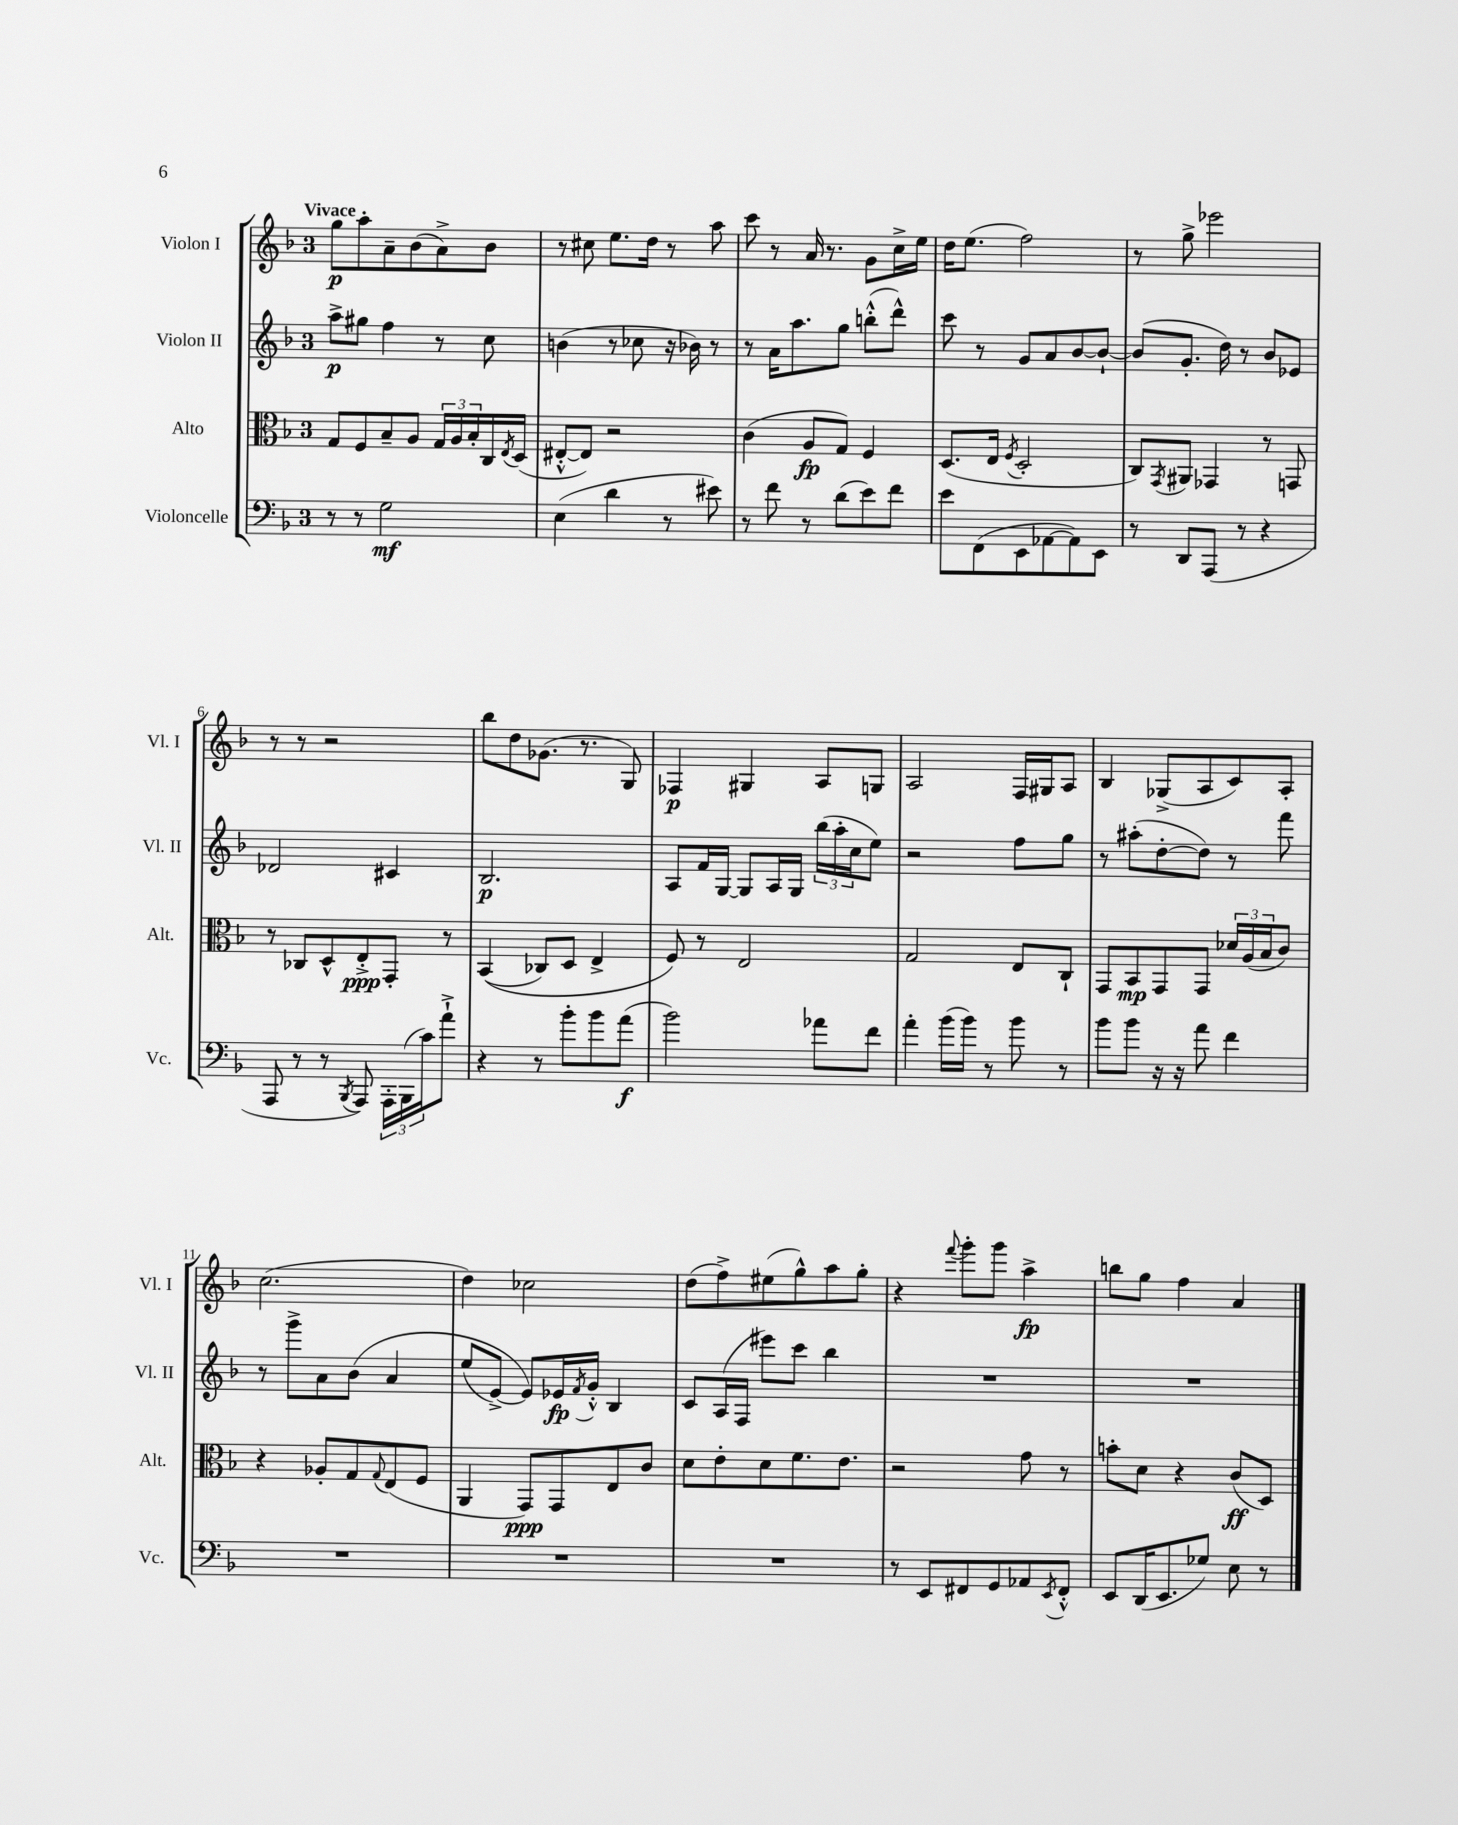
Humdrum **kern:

**kern	**kern	**kern	**kern
*staff4	*staff3	*staff2	*staff1
*clefF4	*clefC3	*clefG2	*clefG2
*k[b-]	*k[b-]	*k[b-]	*k[b-]
*M3/4	*M3/4	*M3/4	*M3/4
8r	8G	8aa^	8gg
8r	8F	8gg#	8aa'
2G	8B-~	4ff	8a~
.	8A	.	(8b-
.	24G	8r	8a^)
.	24A	.	.
.	24B-'	.	.
.	16C	8cc	8b-
.	8qE	.	.
.	(16D	.	.
=	=	=	=
(4E	[8E#'^^	(4b	8r
.	8E#])	.	8cc#
4d	2r	8r	8.ee
.	.	8cc-	.
.	.	.	16dd
8r	.	16r	8r
.	.	16b-)	.
8e#)	.	8r	8aa
=	=	=	=
8r	(4c	8r	8ccc
8f	.	16a	8r
.	.	8.aa	.
8r	8A	.	16a
.	.	.	8.r
(8d	8G)	8gg	.
8e)	4F	(8bb'^^	8g
8f	.	8ddd^^)	16cc^
.	.	.	16ee
=	=	=	=
8e	(8.D	8ccc	16dd
.	.	.	(8.ee
(8FF	.	8r	.
.	16E	.	.
.	8qF	.	.
8EE	2D'	8g	2ff)
[8AA-	.	8a	.
8AA-])	.	[8b-	.
8EE	.	8b-`_	.
=	=	=	=
8r	8C)	(8b-]	8r
.	8qGG	.	.
8DD	8AA#	8.g'	8gg^
(8AAA	4GG-	.	2eee-
.	.	16dd)	.
8r	.	8r	.
4r	8r	8b-	.
.	8GG	8e-	.
=	=	=	=
8AAA	8r	2d-	8r
8r	8C-	.	8r
8r	8D^^	.	2r
8qBBB-	.	.	.
8AAA)	8E'^	.	.
24AAA'	8GG'	4c#	.
(24BBB-	.	.	.
24c)	.	.	.
8a`^	8r	.	.
=	=	=	=
4r	&((4BB-	2.B-	8bb-
.	.	.	8dd
8r	8C-)	.	(8.g-
8b-'	8D	.	.
.	.	.	8.r
8b-	4E^	.	.
(8a	.	.	8G)
=	=	=	=
2b-)	8F&)	8A	4F-
.	8r	16f	.
.	.	[16G	.
.	2E	8G]	4G#
.	.	16A	.
.	.	16G	.
8a-	.	(24bb-	8A
.	.	24aa'	.
.	.	24cc	.
8f	.	8ee)	8G
=	=	=	=
4a'	2G	2r	2A
(16b-	.	.	.
16b-)	.	.	.
8r	.	.	.
8b-	8E	8ff	16F
.	.	.	16G#
8r	8C`	8gg	8A
=	=	=	=
8b-	8GG	8r	4B-
8b-	8BB-	(8aa#'	.
16r	8GG	[8dd'	(8G-^
16r	.	.	.
8a	8GG	8dd])	8A
4f	24d-	8r	8c)
.	(24A	.	.
.	24B-	.	.
.	8c)	8fff	8A'
=	=	=	=
2.r	4r	8r	(2.cc
.	.	8ggg^	.
.	8A-'	8a	.
.	8G	&(8b-	.
.	8qqG	.	.
.	(8E	4a	.
.	8F	.	.
=	=	=	=
2.r	4AA	(8ee	4dd)
.	.	[8e^)	.
.	8GG)	8e]&)	2cc-
.	8GG	16e-	.
.	.	8qf	.
.	.	16g'^^	.
.	8E	4B-	.
.	8c	.	.
=	=	=	=
2.r	8d	8c	(8dd
.	8e'	(16A	8ff^)
.	.	16F	.
.	8d	8eee#)	(8ee#
.	8.f	8ccc	8gg^^)
.	.	4bb-	8aa
.	8.e	.	.
.	.	.	8gg'
=	=	=	=
8r	2r	2.r	4r
8EE	.	.	.
.	.	.	8qqfff
8FF#	.	.	8ggg'
8GG	.	.	8ggg
8AA-	8g	.	4aa^
8qEE	.	.	.
8FF#'^^	8r	.	.
=	=	=	=
8EE	8b'	2.r	8bb
(16DD	8d	.	8gg
8.EE	.	.	.
.	4r	.	4ff
8G-)	.	.	.
8E	(8c	.	4a
8r	8D)	.	.
==	==	==	==
*-	*-	*-	*-
